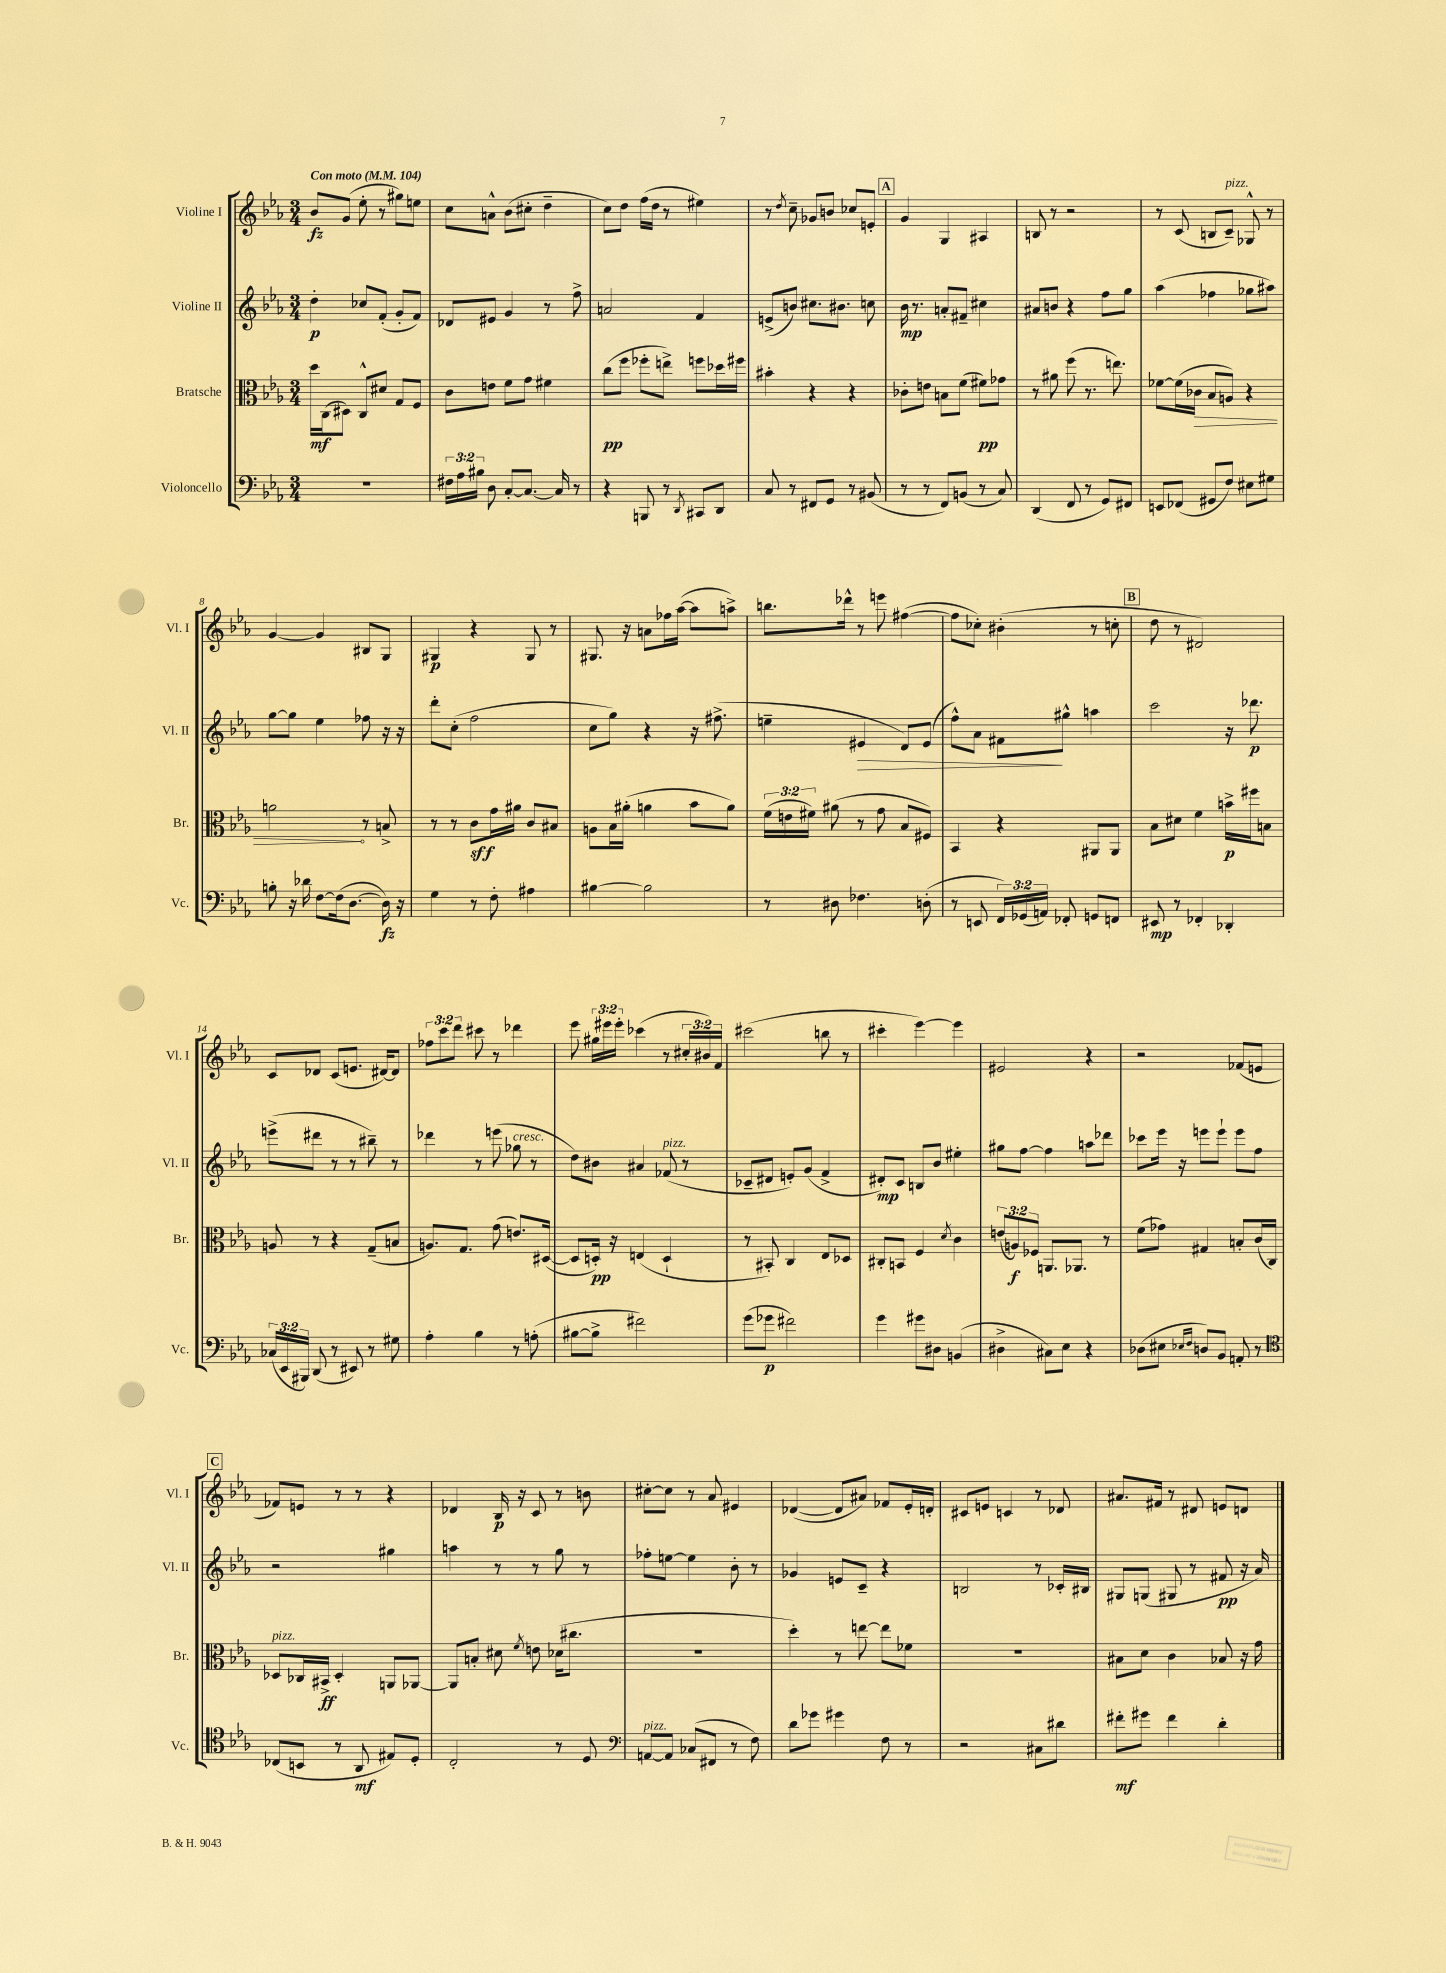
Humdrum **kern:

**kern	**dynam	**kern	**dynam	**kern	**dynam	**kern	**dynam
*part4	*part4	*part3	*part3	*part2	*part2	*part1	*part1
*staff4	*staff4	*staff3	*staff3	*staff2	*staff2	*staff1	*staff1
*I"Violoncello	*	*I"Bratsche	*	*I"Violine II	*	*I"Violine I	*
*I'Vc.	*	*I'Br.	*	*I'Vl. II	*	*I'Vl. I	*
*clefF4	*	*clefC3	*	*clefG2	*	*clefG2	*
*k[b-e-a-]	*	*k[b-e-a-]	*	*k[b-e-a-]	*	*k[b-e-a-]	*
*M3/4	*	*M3/4	*	*M3/4	*	*M3/4	*
*MM104	*	*MM104	*	*MM104	*	*MM104	*
=1	=1	=1	=1	=1	=1	=1	=1
!	!	!	!	!	!	!LO:TX:a:B:t=Con moto	!
2.r	.	16dd\LL	mf	4dd'\	p	8b-/L	fz
.	.	(16C\J	.	.	.	.	.
.	.	8D#X\J)	.	.	.	(8g/J	.
.	.	8C^^/L	.	8cc-X/L	.	8ee-'\	.
.	.	8d#X/J	.	(8f'/J	.	8r	.
.	.	8G/L	.	8g'/L	.	8gg#X\L)	.
.	.	8F/J	.	8f/J)	.	8een\J	.
=2	=2	=2	=2	=2	=2	=2	=2
24F#X\LL	.	8c\L	.	8d-X/L	.	8cc\L	.
24A-\	.	.	.	.	.	.	.
24B#X\JJ	.	.	.	.	.	.	.
8D\	.	8en\J	.	8e#X/J	.	8an^^\J	.
[8C'/L	.	8f\L	.	4g/	.	(8b-\L	.
8.C/J_	.	8g\J	.	.	.	8cc#X'\J	.
.	.	4f#X\	.	8r	.	4dd~\	.
16C/]	.	.	.	.	.	.	.
8r	.	.	.	8ff^\	.	.	.
=3	=3	=3	=3	=3	=3	=3	=3
4r	.	(8cc\L	pp	2an/	.	8cc\L)	.
.	.	8ff\J	.	.	.	8dd\J	.
8BBBn/	.	8ff-X'\L	.	.	.	(16ff\LL	.
.	.	.	.	.	.	16dd\JJ	.
8r	.	8een^\J)	.	.	.	8r	.
8qDD/	.	.	.	.	.	.	.
8CC#X/L	.	8ffn\L	.	4f/	.	4ee#X\)	.
8DD/J	.	16dd-X\L	.	.	.	.	.
.	.	16ff#X\JJ	.	.	.	.	.
=4	=4	=4	=4	=4	=4	=4	=4
8C/	.	4b#X'\	.	(8en^/L	.	8r	.
.	.	.	.	.	.	8qdd/	.
8r	.	.	.	8bn/J)	.	8cc~\	.
8FF#X/L	.	4r	.	8.cc#X\L	.	8g-X/L	.
8GG/J	.	.	.	.	.	8bn/J	.
.	.	.	.	8.b#X\J	.	.	.
8r	.	4r	.	.	.	8cc-X/L	.
(8BB#X/	.	.	.	8ccn\	.	8en'/J	.
!!LO:REH:place=s1:t=A
=5	=5	=5	=5	=5	=5	=5	=5
8r	.	8c-X'\L	.	16b-\	mp	4g/	.
.	.	.	.	8.r	.	.	.
8r	.	8en\J	.	.	.	.	.
8FF/L)	.	8Bn\L	.	8an'/L	.	4G/	.
(8BBn/J	.	(8f\J	.	8f#X~/J	.	.	.
8r	.	8f#X\L)	pp	4cc#X\	.	4A#X/	.
8C/)	.	8g-X\J	.	.	.	.	.
=6	=6	=6	=6	=6	=6	=6	=6
(4DD/	.	8r	.	8a#X/L	.	8Bn/	.
.	.	8a#X\	.	8bn/J	.	8r	.
8FF/	.	(8ff\	.	4r	.	2r	.
8r	.	8.r	.	.	.	.	.
8GG/L)	.	.	.	8ff\L	.	.	.
.	.	8.een\)	.	.	.	.	.
8FF#X/J	.	.	.	8gg\J	.	.	.
=7	=7	=7	=7	=7	=7	=7	=7
8EEn/L	.	[8f-X\L	.	(4aa-\	.	8r	.
(8FF-X/J	.	(16f-\L]	.	.	.	(8c/	.
!	!	!	!LO:HP:b	!	!	!	!
.	.	16c-X\JJ	>	.	.	.	.
8GG#X/L	.	8B-/L	.	4ff-X\	.	8Bn/L	.
!	!	!	!	!	!	!LO:TX:a:i:t=pizz.	!
8F/J)	.	8An/J)	.	.	.	8c~/J)	.
8E#X\L	.	4r	.	8gg-X\L	.	8G-X^^/	.
8G#X\J	.	.	.	8aa#X\J)	.	8r	.
!!LO:LB:g=z
=8	=8	=8	=8	=8	=8	=8	=8
8Bn'\	.	2an\	.	[8gg\L	.	[4g/	.
16r	.	.	.	8gg\J]	.	.	.
16d-X\	.	.	.	.	.	.	.
[8F\L	.	.	.	4ee-\	.	4g/]	.
(16F\k]	.	.	.	.	.	.	.
[8.D\J	.	.	.	.	.	.	.
.	.	8r	]	8ff-X\	.	8B#X/L	.
16D\])	fz	8Bn^/	.	16r	.	8G/J	.
16r	.	.	.	16r	.	.	.
=9	=9	=9	=9	=9	=9	=9	=9
4G\	.	8r	.	8ddd'\L	.	4G#X/	p
.	.	8r	.	(8cc'\J	.	.	.
8r	.	8c\L	sff	2ff\	.	4r	.
8F'\	.	16g\L	.	.	.	.	.
.	.	16a#X\JJ	.	.	.	.	.
4A#X\	.	8c/L	.	.	.	8G#/	.
.	.	8B#X/J	.	.	.	8r	.
=10	=10	=10	=10	=10	=10	=10	=10
[4B#X\	.	8An\L	.	8cc\L	.	8.G#X/	.
.	.	16B-\L	.	8gg\J)	.	.	.
.	.	(16a#X'\JJ	.	.	.	16r	.
2B#\]	.	4an\	.	4r	.	8an\L	.
.	.	.	.	.	.	16ff-X\L	.
.	.	.	.	.	.	([16aa-\JJ	.
.	.	8b-\L	.	16r	.	8aa-\L]	.
.	.	.	.	(8.ff#X^\	.	.	.
.	.	8a\J)	.	.	.	8aan^\J)	.
=11	=11	=11	=11	=11	=11	=11	=11
8r	.	(24f\LL	.	4een~\	.	8.bbn\L	.
.	.	24en\	.	.	.	.	.
.	.	24f#X\JJ)	.	.	.	.	.
8D#X\	.	(8a#X\	.	.	.	.	.
.	.	.	.	.	.	16ddd-X^^\Jk	.
!	!	!	!	!	!LO:HP:b	!	!
4.F-X\	.	8r	.	4e#X/	>	8r	.
.	.	8g\	.	.	.	8eeen\	.
.	.	8B-/L	.	8d/L)	.	([4ff#X\	.
(8Dn'\	.	8F#X/J)	.	(8e#/J	.	.	.
=12	=12	=12	=12	=12	=12	=12	=12
8r	.	4BB-/	.	8ff^^\L)	.	8ff#\L]	.
8EEn/	.	.	.	8a-\J	.	8cc-X'\J)	.
24FF/LL)	.	4r	.	8f#X\L	.	(4b#X'\	.
(24GG-X/	.	.	.	.	.	.	.
24AAn/JJ)	.	.	.	.	.	.	.
8FF-X'/	.	.	.	8gg#X^^\J	]	.	.
8GGn/L	.	8AA#X/L	.	4aan\	.	8r	.
8FFn/J	.	8AA#/J	.	.	.	8ccn'\	.
!!LO:REH:place=s1:t=B
=13	=13	=13	=13	=13	=13	=13	=13
8EE#X/	mp	8B-\L	.	2ccc\	.	8dd\	.
8r	.	8d#X\J	.	.	.	8r	.
4FF-X'/	.	4f\	.	.	.	2d#X/)	.
4DD-X'/	.	16bn^\LL	p	16r	.	.	.
.	.	16ff#X\J	.	8.ddd-X\	p	.	.
.	.	8Bn\J	.	.	.	.	.
!!LO:LB:g=z
=14	=14	=14	=14	=14	=14	=14	=14
(24C-X/LL	.	8An/	.	(8eeen^\L	.	8c/L	.
24EE-/	.	.	.	.	.	.	.
24BBB#X/JJ)	.	.	.	.	.	.	.
(8DD/	.	8r	.	8ddd#X\J	.	8d-X/J	.
8r	.	4r	.	8r	.	(8c/L	.
8EE#X/)	.	.	.	8r	.	8.en/J	.
8r	.	(8G~/L	.	8bb#X~\)	.	.	.
.	.	.	.	.	.	[16d#X/KL)	.
8G#X\	.	8Bn/J	.	8r	.	8d#/J]	.
=15	=15	=15	=15	=15	=15	=15	=15
4A-'\	.	8.An/L)	.	4ddd-X\	.	12ff-X\L	.
.	.	.	.	.	.	12ccc\	.
.	.	.	.	.	.	12ddd\J	.
.	.	8.G/J	.	.	.	.	.
4B-\	.	.	.	8r	.	8ccc#X\	.
.	.	(8g\	.	(8eeen\	.	8r	.
!	!	!	!	!LO:TX:a:i:t=cresc.	!	!	!
8r	.	8.en/L)	.	8gg-X\	.	4ddd-X\	.
(8An'\	.	.	.	8r	.	.	.
.	.	([16D#X/Jk	.	.	.	.	.
=16	=16	=16	=16	=16	=16	=16	=16
[8B#X\L	.	8D#/L]	.	8dd\L)	.	8eee-\	.
8B#^\J]	.	16Dn'/Jk)	pp	8b#X\J	.	24gg#X\LL	.
.	.	.	.	.	.	24eee#X\	.
.	.	16r	.	.	.	.	.
.	.	.	.	.	.	24eee#'\JJ	.
2f#X\)	.	(4En/	.	4a#X/	.	(4ccc-X\	.
!	!	!	!	!LO:TX:a:i:t=pizz.	!	!	!
.	.	4D`/	.	(8f-X/	.	8r	.
.	.	.	.	8r	.	24cc#X'/LL	.
.	.	.	.	.	.	24b#X/)	.
.	.	.	.	.	.	24f/JJ	.
=17	=17	=17	=17	=17	=17	=17	=17
(8g\L	.	8r	.	8c-X~/L	.	(2ccc#X\	.
8g-X\J	p	8BB#X'/)	.	8d#X/J	.	.	.
2f#X\)	.	4C/	.	8en'/L)	.	.	.
.	.	.	.	(8g/J	.	.	.
.	.	8E-/L	.	4f^/	.	8bbn\	.
.	.	8D-X/J	.	.	.	8r	.
=18	=18	=18	=18	=18	=18	=18	=18
4g\	.	8C#X'/L	.	8d#X'/L)	mp	4ccc#X'\	.
.	.	8BBn/J	.	8c/J	.	.	.
8g#X\L	.	4F/	.	8Bn/L	.	[4eee-\)	.
8D#X\J	.	.	.	8b-/J	.	.	.
.	.	8qd/	.	.	.	.	.
(4BBn/	.	4c\	.	4ee#X'\	.	4eee-\]	.
=19	=19	=19	=19	=19	=19	=19	=19
4D#X^\	.	(12en/L	.	8gg#X\L	.	2e#X/	.
.	.	12An/)	f	.	.	.	.
.	.	.	.	[8ff\J	.	.	.
.	.	12F-X/J	.	.	.	.	.
8C#X\L)	.	8.AAn/L	.	4ff\]	.	.	.
8E-\J	.	.	.	.	.	.	.
.	.	8.AA-X/J	.	.	.	.	.
4r	.	.	.	8aan\L	.	4r	.
.	.	8r	.	8ddd-X\J	.	.	.
=20	=20	=20	=20	=20	=20	=20	=20
(8D-X\L	.	(8f\L	.	8ccc-X\L	.	2r	.
8E#X\J	.	8g-X\J)	.	16eee-\Jk	.	.	.
.	.	.	.	16r	.	.	.
16qqE-X/LL	.	.	.	.	.	.	.
16qqF/JJ	.	.	.	.	.	.	.
8Dn/L)	.	4G#X/	.	8eeen\L	.	.	.
8BB-/J	.	.	.	8eee`\J	.	.	.
8AAn'/	.	8Bn'/L	.	8eee\L	.	(8f-X/L	.
8r	.	(16c/L	.	8ff\J	.	8en/J	.
.	.	16C/JJ)	.	.	.	.	.
!!LO:LB:g=z
!!LO:REH:place=s1:t=C
=21	=21	=21	=21	=21	=21	=21	=21
*clefC4	*	*	*	*	*	*	*
!	!	!LO:TX:a:i:t=pizz.	!	!	!	!	!
(8C-X/L	.	8D-X/L	.	2r	.	8f-X/L)	.
8BBn/J	.	16C-X/L	.	.	.	8en/J	.
.	.	16BB#X^/JJ	ff	.	.	.	.
8r	.	4D-'/	.	.	.	8r	.
8AA-/	mf	.	.	.	.	8r	.
8E#X/L)	.	8AAn/L	.	4gg#X\	.	4r	.
8D'/J	.	[8AA-X/J	.	.	.	.	.
=22	=22	=22	=22	=22	=22	=22	=22
2C'/	.	8AA-/L]	.	4aan\	.	4d-X/	.
.	.	8Bn'/J	.	.	.	.	.
.	.	8d#X\	.	8r	.	16B-/	p
.	.	.	.	.	.	16r	.
.	.	8qf/	.	.	.	.	.
.	.	8en\	.	8r	.	8c/	.
8r	.	(16d-X\KL	.	8gg\	.	8r	.
.	.	8.cc#X\J	.	.	.	.	.
8D/	.	.	.	8r	.	8bn\	.
=23	=23	=23	=23	=23	=23	=23	=23
*clefF4	*	*	*	*	*	*	*
!LO:TX:a:i:t=pizz.	!	!	!	!	!	!	!
[8AAn/L	.	2.r	.	8ff-X'\L	.	[8cc#X'\L	.
8AA/J]	.	.	.	[8een\J	.	8cc#\J]	.
(8C-X/L	.	.	.	4ee\]	.	8r	.
8FF#X/J	.	.	.	.	.	8a-/	.
8r	.	.	.	8b-'\	.	4e#X/	.
8F\)	.	.	.	8r	.	.	.
=24	=24	=24	=24	=24	=24	=24	=24
8d\L	.	4dd'\)	.	4g-X/	.	([4d-X/	.
8g-X\J	.	.	.	.	.	.	.
4g#X\	.	8r	.	8en/L	.	8d-/L]	.
.	.	[8een\	.	8c~/J	.	8a#X/J)	.
8F\	.	8ee\L]	.	4r	.	8f-X/L	.
8r	.	8f-X\J	.	.	.	16e-'/L	.
.	.	.	.	.	.	16dn'/JJ	.
=25	=25	=25	=25	=25	=25	=25	=25
2r	.	2.r	.	2Bn/	.	8c#X/L	.
.	.	.	.	.	.	8en/J	.
.	.	.	.	.	.	4cn/	.
8C#X\L	.	.	.	8r	.	8r	.
8d#X\J	.	.	.	16c-X'/LL	.	8d-X/	.
.	.	.	.	16B#X/JJ	.	.	.
=26	=26	=26	=26	=26	=26	=26	=26
8f#X'\L	mf	8B#X\L	.	8G#X/L	.	8.a#X/L	.
8g#X\J	.	8d\J	.	(8Gn/J	.	.	.
.	.	.	.	.	.	16f#X/Jk	.
4f#\	.	4c\	.	8G#X/	.	8r	.
.	.	.	.	8r	.	8d#X/	.
4d'\	.	8B-X/	.	8f#X/	pp	8en/L	.
.	.	16r	.	16r	.	8dn/J	.
.	.	16g\	.	16a-/)	.	.	.
==	==	==	==	==	==	==	==
*-	*-	*-	*-	*-	*-	*-	*-
